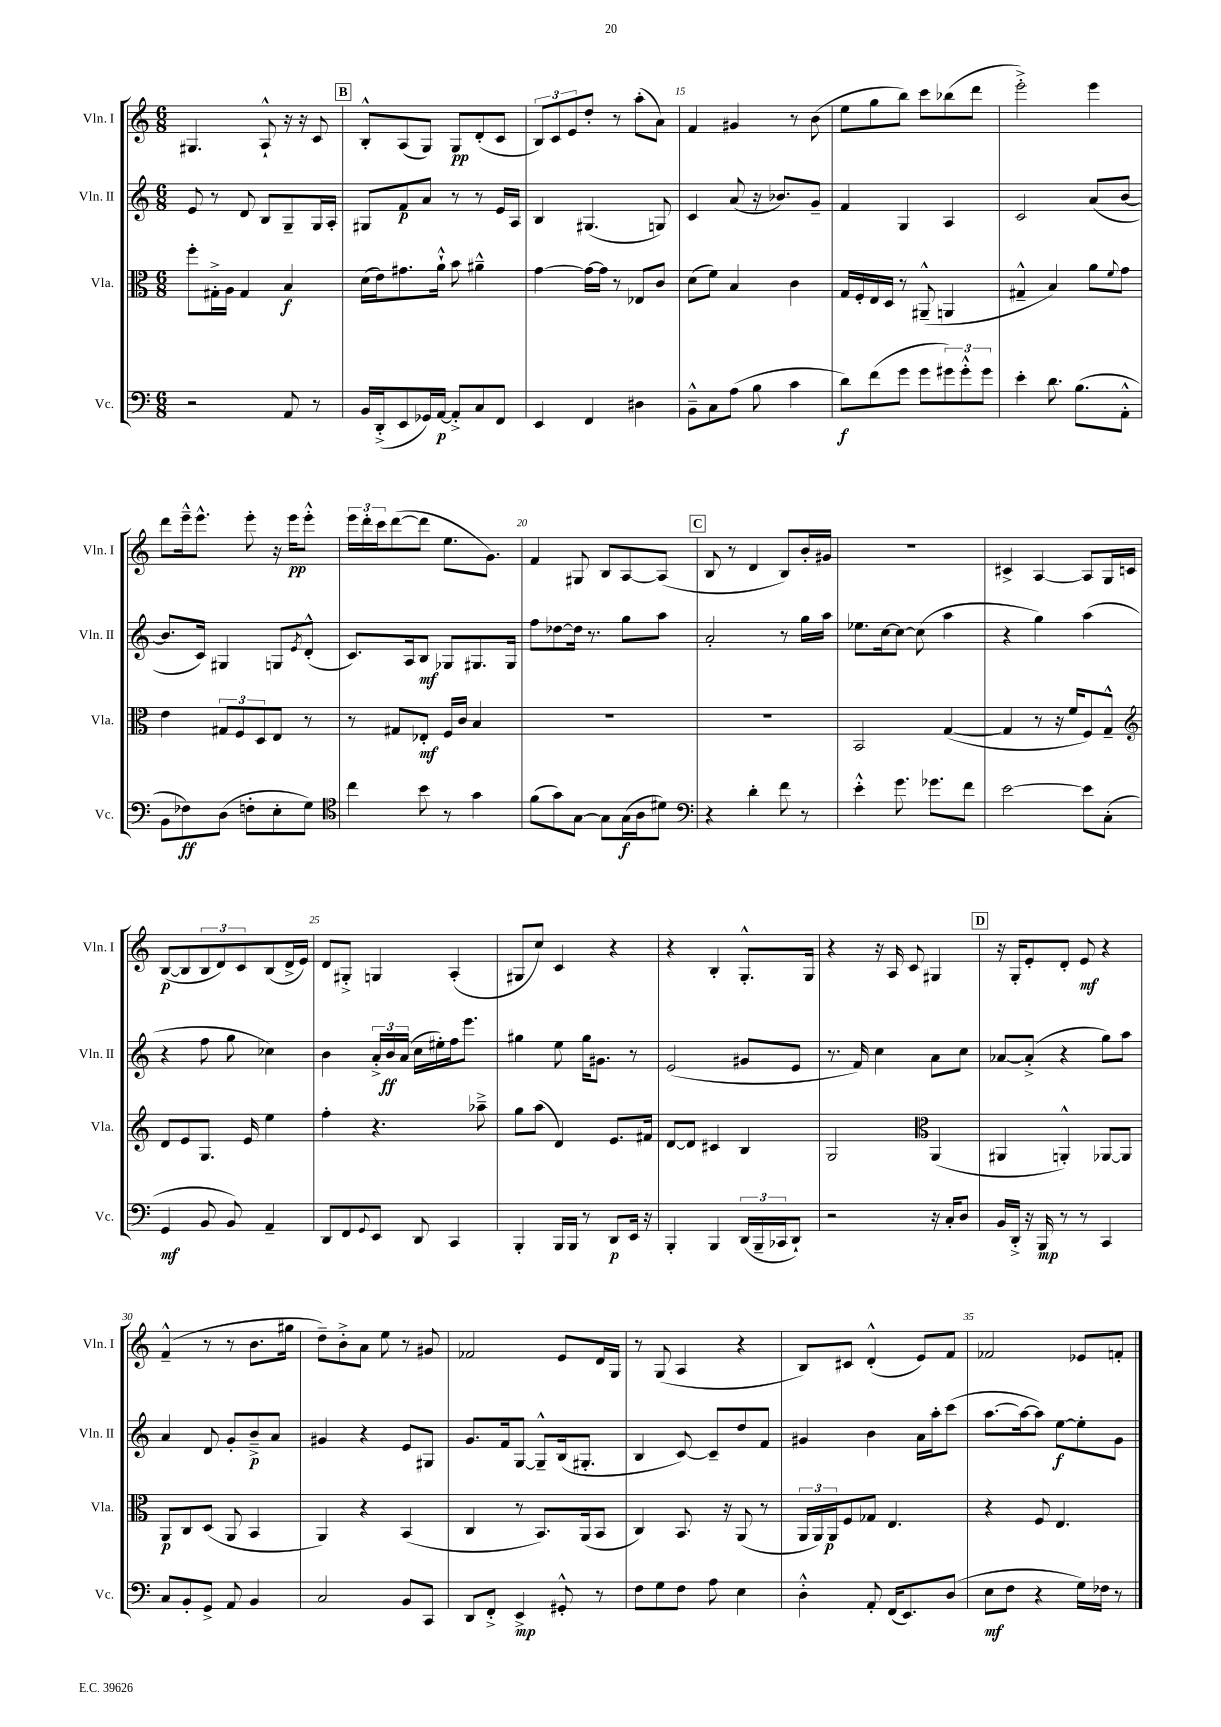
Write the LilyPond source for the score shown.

<<
\new StaffGroup <<
\new Staff = "s0" \with { instrumentName = "Vln. I" shortInstrumentName = "Vln. I" } {
    \clef treble \key c \major \numericTimeSignature \time 6/8
    gis4. a8-!-^ r16 r16 c'8 |
    \mark \markup { \box "B" } b8-.-^ a8( g8) g8\pp d'8-.( c'8 |
    \tuplet 3/2 { b8) c'8 e'8 } d''8-. r8 a''8-.( a'8) |
    f'4 gis'4 r8 b'8( |
    e''8 g''8 b''8) c'''8 bes''8( d'''8 |
    e'''2-.->) e'''4 |
    d'''8 e'''16---^ e'''8.-^ e'''8-. r16 e'''16\pp e'''8-.-^ |
    \tuplet 3/2 { e'''16 d'''16-. c'''16 } d'''8~( d'''8 e''8. g'8.) |
    f'4 gis8 b8 a8~ a8( |
    \mark \markup { \box "C" } b8 r8 d'4 b8) b'16-. gis'16 |
    R2. |
    cis'4-> a4~ a8 g16 c'16 |
    b8~\p( b8 \tuplet 3/2 { b8 d'8) c'8 } b8( d'16-> e'16) |
    d'8 gis8-.-> g4 a4-.( |
    gis8 c''8) c'4 r4 |
    r4 b4-. g8.-.-^ g16 |
    r4 r16 a16 c'8 gis4 |
    \mark \markup { \box "D" } r16 g16-. e'8-. d'8-. e'8\mf r4 |
    f'4---^( r8 r8 b'8. gis''16 |
    d''8--) b'8-.-> a'8 e''8 r8 gis'8 |
    fes'2 e'8 d'16 g16 |
    r8 g8( a4 r4 |
    b8) cis'8 d'4-.-^( e'8) f'8 |
    fes'2 ees'8 f'8-. \bar "|." |
}
\new Staff = "s1" \with { instrumentName = "Vln. II" shortInstrumentName = "Vln. II" } {
    \clef treble \key c \major \numericTimeSignature \time 6/8
    e'8 r8 d'8 b8 g8-- g16 a16-. |
    \mark \markup { \box "B" } gis8 f'8\p a'8 r8 r8 e'16 a16 |
    b4 gis4.( g8) |
    c'4 a'8( r16 bes'8.) g'8-- |
    f'4 g4 a4 |
    c'2 a'8( b'8~ |
    b'8. c'16) gis4 g8 \acciaccatura { e'8 } d'8-.-^( |
    c'8.) a16 b8\mf ges8 gis8. gis16 |
    f''8 des''8~ des''16 r8. g''8 a''8 |
    \mark \markup { \box "C" } a'2-. r8 g''16 a''16 |
    ees''8. c''16~ c''8~ c''8( a''4 |
    r4 g''4) a''4( |
    r4 f''8 g''8 ces''4) |
    b'4 \tuplet 3/2 { a'16-.-> b'16\ff a'16( } c''16 eis''16-.) f''16 e'''8. |
    gis''4 e''8 gis''16 gis'8. r8 |
    e'2( gis'8 e'8 |
    r8. f'16) c''4 a'8 c''8 |
    \mark \markup { \box "D" } aes'8~ aes'8-.->( r4 g''8) a''8 |
    a'4 d'8 g'8-. b'8--->\p a'8 |
    gis'4 r4 e'8 gis8 |
    g'8. f'16 g8~ g8---^ b16( gis8.-. |
    b4 c'8~) c'8-- d''8 f'8 |
    gis'4 b'4 a'16 a''16-. c'''8( |
    a''8.~ a''16~ a''8) e''8~\f e''8-. g'8 \bar "|." |
}
\new Staff = "s2" \with { instrumentName = "Vla." shortInstrumentName = "Vla." } {
    \clef alto \key c \major \numericTimeSignature \time 6/8
    f''8-. gis16-.-> a16 gis4 b4\f |
    \mark \markup { \box "B" } d'16( e'16) gis'8. a'16-!-^ b'8 ais'4---^ |
    g'4~ g'16~ g'16 r8 ees8 c'8 |
    d'8( f'8) b4 c'4 |
    g16 f16-. e16 d16 r8 ais,8---^( a,4 |
    gis4---^ b4) a'8 \appoggiatura { f'8 } g'8 |
    e'4 \tuplet 3/2 { gis8 f8 d8 } e8 r8 |
    r8 gis8 ees8-.\mf f16 c'16 b4 |
    R2. |
    \mark \markup { \box "C" } R2. |
    b,2 g4~( |
    g4 r8 r16 f'16 f8) g8---^ |
    \clef treble d'8 e'8 g8. e'16 e''4 |
    f''4-. r4. aes''8---> |
    g''8 a''8( d'4) e'8. fis'16 |
    d'8~ d'8 cis'4 b4 |
    g2 \clef alto a,4( |
    \mark \markup { \box "D" } ais,4 a,4-.-^) aes,8~ aes,8 |
    a,8\p c8 d8( a,8 b,4 |
    a,4) r4 b,4( |
    c4 r8 b,8.) a,16( b,8 |
    c4) b,8. r16 a,8( r8 |
    \tuplet 3/2 { a,16 a,16) a,16\p } f8 ges8 e4. |
    r4 f8 e4. \bar "|." |
}
\new Staff = "s3" \with { instrumentName = "Vc." shortInstrumentName = "Vc." } {
    \clef bass \key c \major \numericTimeSignature \time 6/8
    r2 a,8 r8 |
    \mark \markup { \box "B" } b,16 d,16-.->( e,8 ges,16) a,16~\p a,8-.-> c8 f,8 |
    e,4 f,4 dis4 |
    b,8---^ c8 a8( b8 c'4 |
    d'8\f) f'8( g'8 g'8 \tuplet 3/2 { gis'8) gis'8-.-^ gis'8 } |
    e'4-. d'8. b8.( a,8-.-^ |
    b,8 fes8\ff) d8( f8-. e8-. g8) |
    \clef tenor c''4 b'8 r8 g'4 |
    f'8( g'8) g8~ g8 g16\f( a16 dis'8) |
    \mark \markup { \box "C" } \clef bass r4 d'4-. f'8 r8 |
    e'4-.-^ g'8. ges'8. f'8 |
    e'2~ e'8 c8-.( |
    g,4\mf b,8 b,8) a,4-- |
    d,8 f,8 \appoggiatura { g,8 } e,8 d,8 c,4 |
    b,,4-. b,,16 b,,16 r8 d,8\p e,16 r16 |
    b,,4-. b,,4 \tuplet 3/2 { d,16( b,,16-- ces,16 } d,8-!) |
    r2 r16 c16-. d8 |
    \mark \markup { \box "D" } b,16 d,16-.-> r16 b,,16\mp r8 r8 c,4 |
    c8 b,8-. g,8-> a,8 b,4 |
    c2 b,8 c,8 |
    d,8 f,8-.-> e,4->\mp gis,8-.-^ r8 |
    f8 g8 f8 a8 e4 |
    d4-.-^ a,8-. f,16( e,8.) d8( |
    e8\mf f8 r4 g16) fes16 r8 \bar "|." |
}
>>
>>
\layout { \context { \Score currentBarNumber = #12 \override BarNumber.break-visibility = ##(#f #t #t) barNumberVisibility = #(every-nth-bar-number-visible 5) } }
